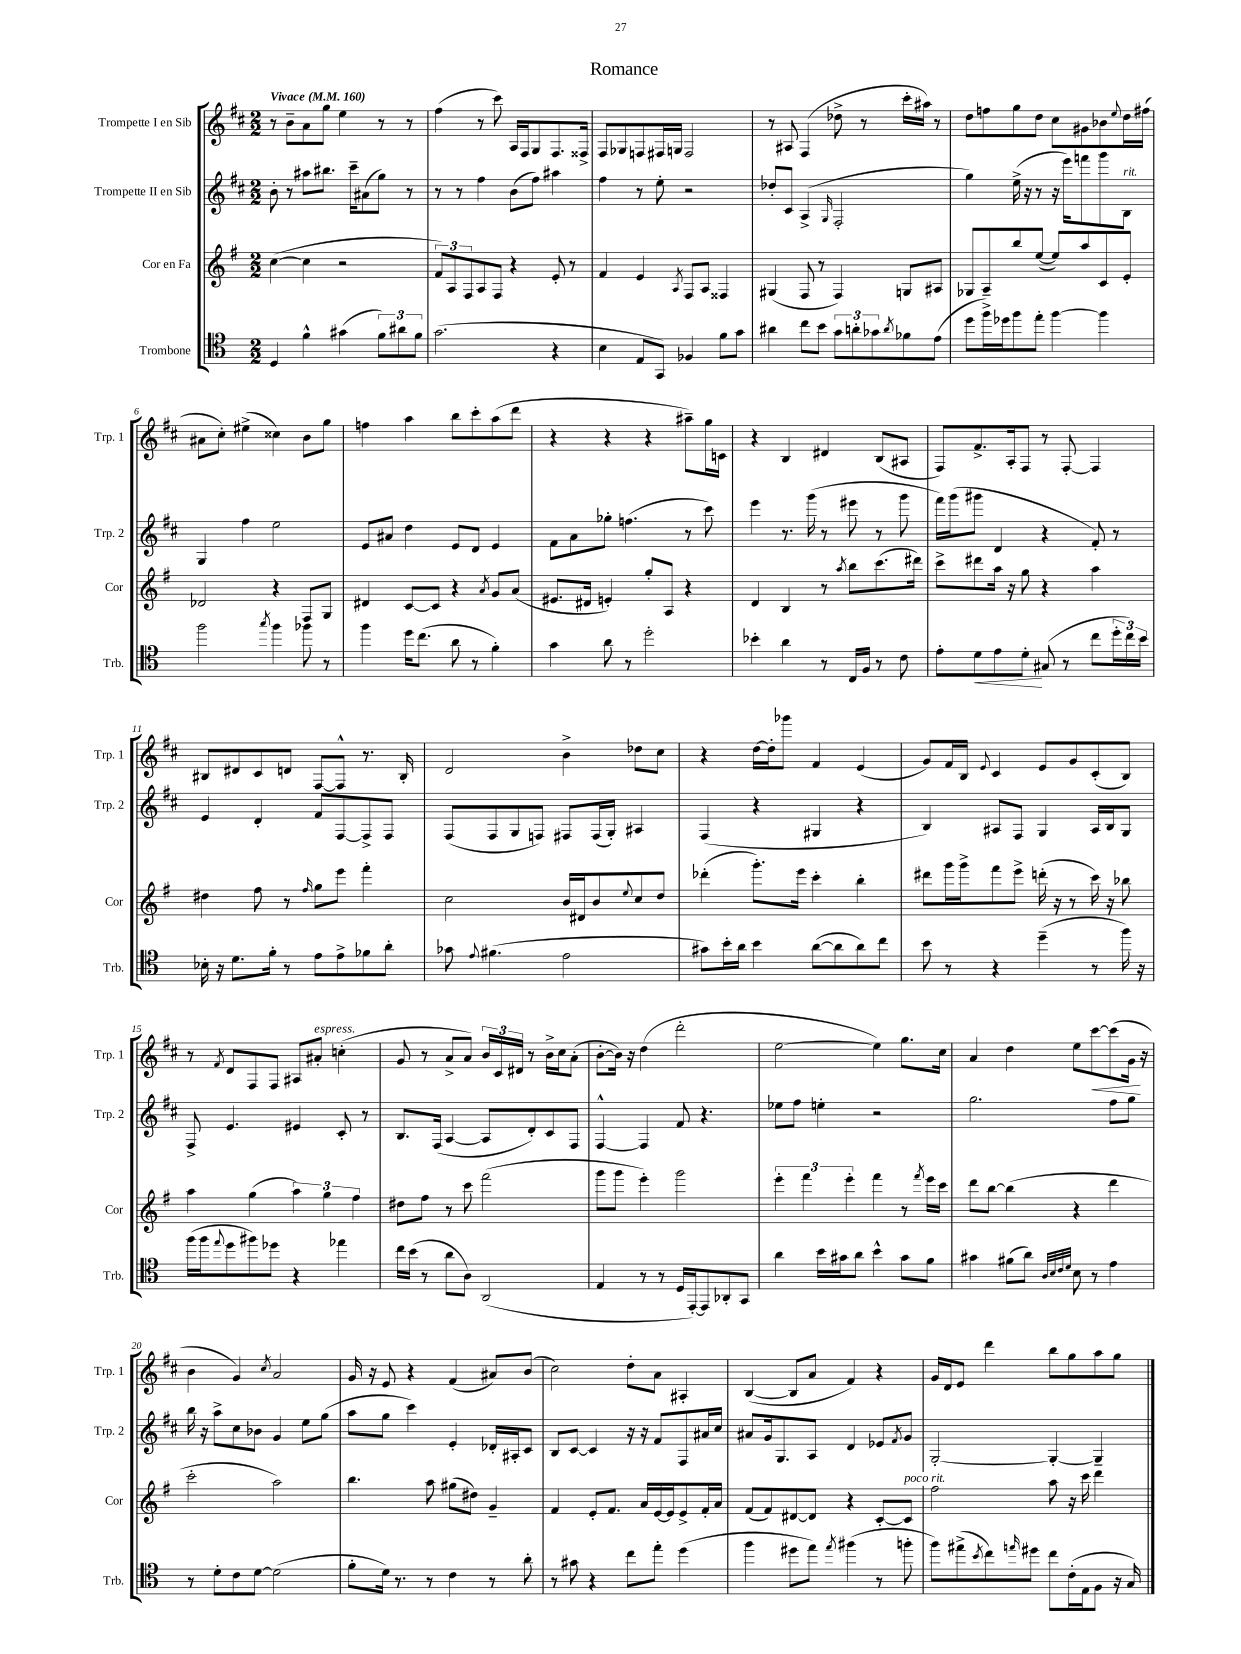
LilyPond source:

\header { title = "Romance" }
<<
\new StaffGroup <<
\new Staff = "s0" \with { instrumentName = "Trompette I en Sib" shortInstrumentName = "Trp. 1" } {
    \clef treble \key d \major \numericTimeSignature \time 2/2 \tempo "Vivace" 4 = 160
    r8 b'8-- a'8 g''8 e''4 r8 r8 |
    fis''4( r8 cis'''8) a16 fis16 g8 fis8. fisis16-> |
    fis8 ges8 f8 fis16 g16 fis2 |
    r8 ais8 fis4( des''8-> r8 cis'''16-. ais''16) r8 |
    d''8 f''8 g''8 d''8 cis''8 gis'8 bes'8 \appoggiatura { e''8 } d''16 fis''16( |
    ais'8 cis''8-.) eis''4->( cisis''4) b'8 g''8 |
    f''4 a''4 b''8 cis'''8-. a''8( d'''8 |
    r4 r4 r4 ais''8--) g''16 c'16 |
    r4 b4 dis'4 b8( ais8 |
    fis8) fis'8.-> a16-. fis8 r8 fis8~-. fis4 |
    bis8 dis'8 cis'8 d'8 fis8~ fis8-^ r8. bis16-. |
    d'2 b'4-> des''8 cis''8 |
    r4 d''16~ d''16-. ges'''8 fis'4 e'4( |
    g'8) fis'16 b16 \appoggiatura { e'8 } cis'4 e'8 g'8 cis'8-.( b8) |
    r8 \acciaccatura { fis'8 } d'8 fis8 fis8 ais8 ais'8-.^\markup { \italic "espress." } c''4-.( |
    g'8 r8 a'8-> a'8) \tuplet 3/2 { b'16 cis'16 dis'16 } r8 b'16-> cis''16 a'8-.( |
    b'8~-. b'16) r16 d''4( d'''2-. |
    e''2~ e''4) g''8. cis''16 |
    a'4 d''4 e''8 cis'''8~\< cis'''8( g'16\! r16 |
    b'4 g'4) \acciaccatura { cis''8 } a'2 |
    g'16 r16 e'8 r4 fis'4( ais'8) b'8( |
    cis''2) d''8-. a'8 ais4-. |
    b4~( b8 a'8 fis'4) r4 |
    g'16 d'16 e'8 d'''4 b''8 g''8 a''8 g''8 \bar "|." |
}
\new Staff = "s1" \with { instrumentName = "Trompette II en Sib" shortInstrumentName = "Trp. 2" } {
    \clef treble \key d \major \numericTimeSignature \time 2/2
    b'8-. r8 ais''8 bis''8. cis'''16-- ais'8( g''8) r8 |
    r8 r8 fis''4 b'8( fis''8) ais''4 |
    fis''4 r8 e''8-. r2 |
    des''8-. cis'8 a4->( \grace { g16 } fis2-. |
    g''4) e''16->( r16 r8 r16 e'''16) f'''8 g'''8 b8^\markup { \italic "rit." } |
    g4 fis''4 e''2 |
    e'8 ais'8 d''4 e'8 d'8 e'4 |
    fis'8 a'8 ges''8-. f''4.( r8 cis'''8) |
    e'''4 r8. g'''16( r8 eis'''8 r8 g'''8 |
    fis'''16) g'''16( gis'''8 d'4 r4 fis'8-.) r8 |
    e'4 d'4-. fis'8 fis8~ fis8-> fis8 |
    fis8( fis8 g8 f8) fis8 fis16( g16-.) ais4 |
    fis4( r4 gis4 r4 |
    b4) ais8 fis8 g4 ais16 b16 g8 |
    fis8-> e'4. eis'4 cis'8-. r8 |
    b8. fis16( a4~ a8 d'8-.) cis'8 fis8 |
    fis4~-^ fis4 fis'8 r4. |
    ees''8 fis''8 e''4-. r2 |
    g''2. fis''8 g''8 |
    b''16 r16 a''8-> cis''8 bes'8 g'4 e''8 g''8( |
    a''8 g''8 cis'''4) e'4-. des'16-. ais16-. cis'8 |
    b8 cis'8~ cis'4 r16 r16 fis'8 fis8 ais'16 cis''16 |
    ais'8 g'16 g8. a8 d'4 ees'8 \acciaccatura { fis'8 } g'8 |
    g2~-. g4~-. g4-- \bar "|." |
}
\new Staff = "s2" \with { instrumentName = "Cor en Fa" shortInstrumentName = "Cor" } {
    \clef treble \key g \major \numericTimeSignature \time 2/2
    c''4~( c''4 r2 |
    \tuplet 3/2 { fis'8) a8 fis8 } a8 fis8 r4 e'8-. r8 |
    fis'4 e'4 \acciaccatura { a8 } fis8 a8 fisis4 |
    gis4( fis8 r8 fis4) g8 ais8 |
    ges8 a8-- b''8 e''8~( e''8) a''8 c'8 e'8-. |
    des'2 r4 fis8 g8 |
    dis'4 c'8~ c'8 r4 \acciaccatura { a'8 } g'8 a'8( |
    eis'8. dis'16 e'4-.) g''8-. a8 r4 |
    d'4 b4 r8 \acciaccatura { a''8 } b''8 c'''8.( dis'''16) |
    c'''8-> dis'''8 a''16 r16 g''8 r4 a''4 |
    dis''4 fis''8 r8 \grace { fis''16 } g''8 e'''8 fis'''4-. |
    c''2 b'16 dis'16 b'8 \appoggiatura { e''8 } c''8 d''8 |
    des'''4-.( g'''8.-.) e'''16 c'''4-. b''4-. |
    dis'''8 g'''16 g'''16-> fis'''8 e'''8-> d'''16-.( r16 r8 c'''16) r16 bes''8 |
    a''4 g''4( \tuplet 3/2 { a''4) g''4 fis''4 } |
    dis''8 fis''8 r8 c'''8 fis'''2( |
    g'''8 g'''8 e'''4-.) g'''2 |
    \tuplet 3/2 { e'''4-. fis'''4 e'''4-. } fis'''4 r8 \acciaccatura { fis'''8 } e'''16 c'''16 |
    d'''8 b''8~ b''4( r4 d'''4 |
    c'''2-. a''2) |
    b''4. a''8 gis''8( dis''8) g'4-- |
    fis'4 e'8-. fis'8. a'16 e'16~ e'16 e'8-> fis'16-. a'16 |
    fis'8( fis'8) dis'8~ dis'8 r4 c'8~-. c'8^\markup { \italic "poco rit." } |
    fis''2 a''8 r16 c'''16 d'''4 \bar "|." |
}
\new Staff = "s3" \with { instrumentName = "Trombone" shortInstrumentName = "Trb." } {
    \clef tenor \key c \major \numericTimeSignature \time 2/2
    d4 f'4-^ gis'4( \tuplet 3/2 { f'8) ais'8 f'8 } |
    g'2.( r4 |
    b4 e8 g,8) fes4 f'8 g'8 |
    ais'4 c''8 b'8 \tuplet 3/2 { g'8 a'8-. ges'8 } \acciaccatura { a'8 } fes'8 e'8( |
    d''8 f''16->) des''16 f''8 e''8-. f''4~ f''4 |
    f''2 \acciaccatura { g''8 } f''4 fes''8 r8 |
    f''4 d''16 c''8.( a'8 r8 f'4-.) |
    g'4 a'8 r8 d''2-. |
    bes'4-. a'4 r8 c16 f16 r8 c'8 |
    e'8-. d'8\< e'8 d'8-.\! gis8( r8 c''8 \tuplet 3/2 { d''16-. c''16) b'16 } |
    bes16-. r16 d'8. f'16-. r8 e'8 e'8-> fes'8 a'8-. |
    ges'8 \appoggiatura { e'8 } fis'4.( e'2 |
    gis'8) b'16-. a'16 b'4 a'8~( a'8 a'8) c''8 |
    b'8 r8 r4 d''4--( r8 f''16) r16 |
    f''16( f''16 \appoggiatura { e''8 } d''8 fis''8) des''8 r4 ees''4 |
    c''16 b'16( r8 a'8 a8) a,2( |
    e4 r8 r8 d16 e,16~-.) e,8 aes,8-. g,8 |
    a'4 b'16 gis'16 a'8 b'4-^ gis'8 f'8 |
    gis'4 fis'8( a'8) \grace { a32 b32 c'32 d'32 } b8 r8 e'4 |
    r8 d'8-. c'8 d'8~ d'2( |
    f'8-. d'16) r8. r8 c'4 r8 a'8-. |
    r8 gis'8 r4 c''8 e''8-. d''4( |
    f''4 dis''8 e''8) \acciaccatura { e''8 } fis''4( r8 f''8-. |
    f''8) eis''8->( \acciaccatura { b'8 } c''8) \grace { e''16 } dis''8 c''8 c'16-.( e16 f8 r16 g16) \bar "|." |
}
>>
>>
